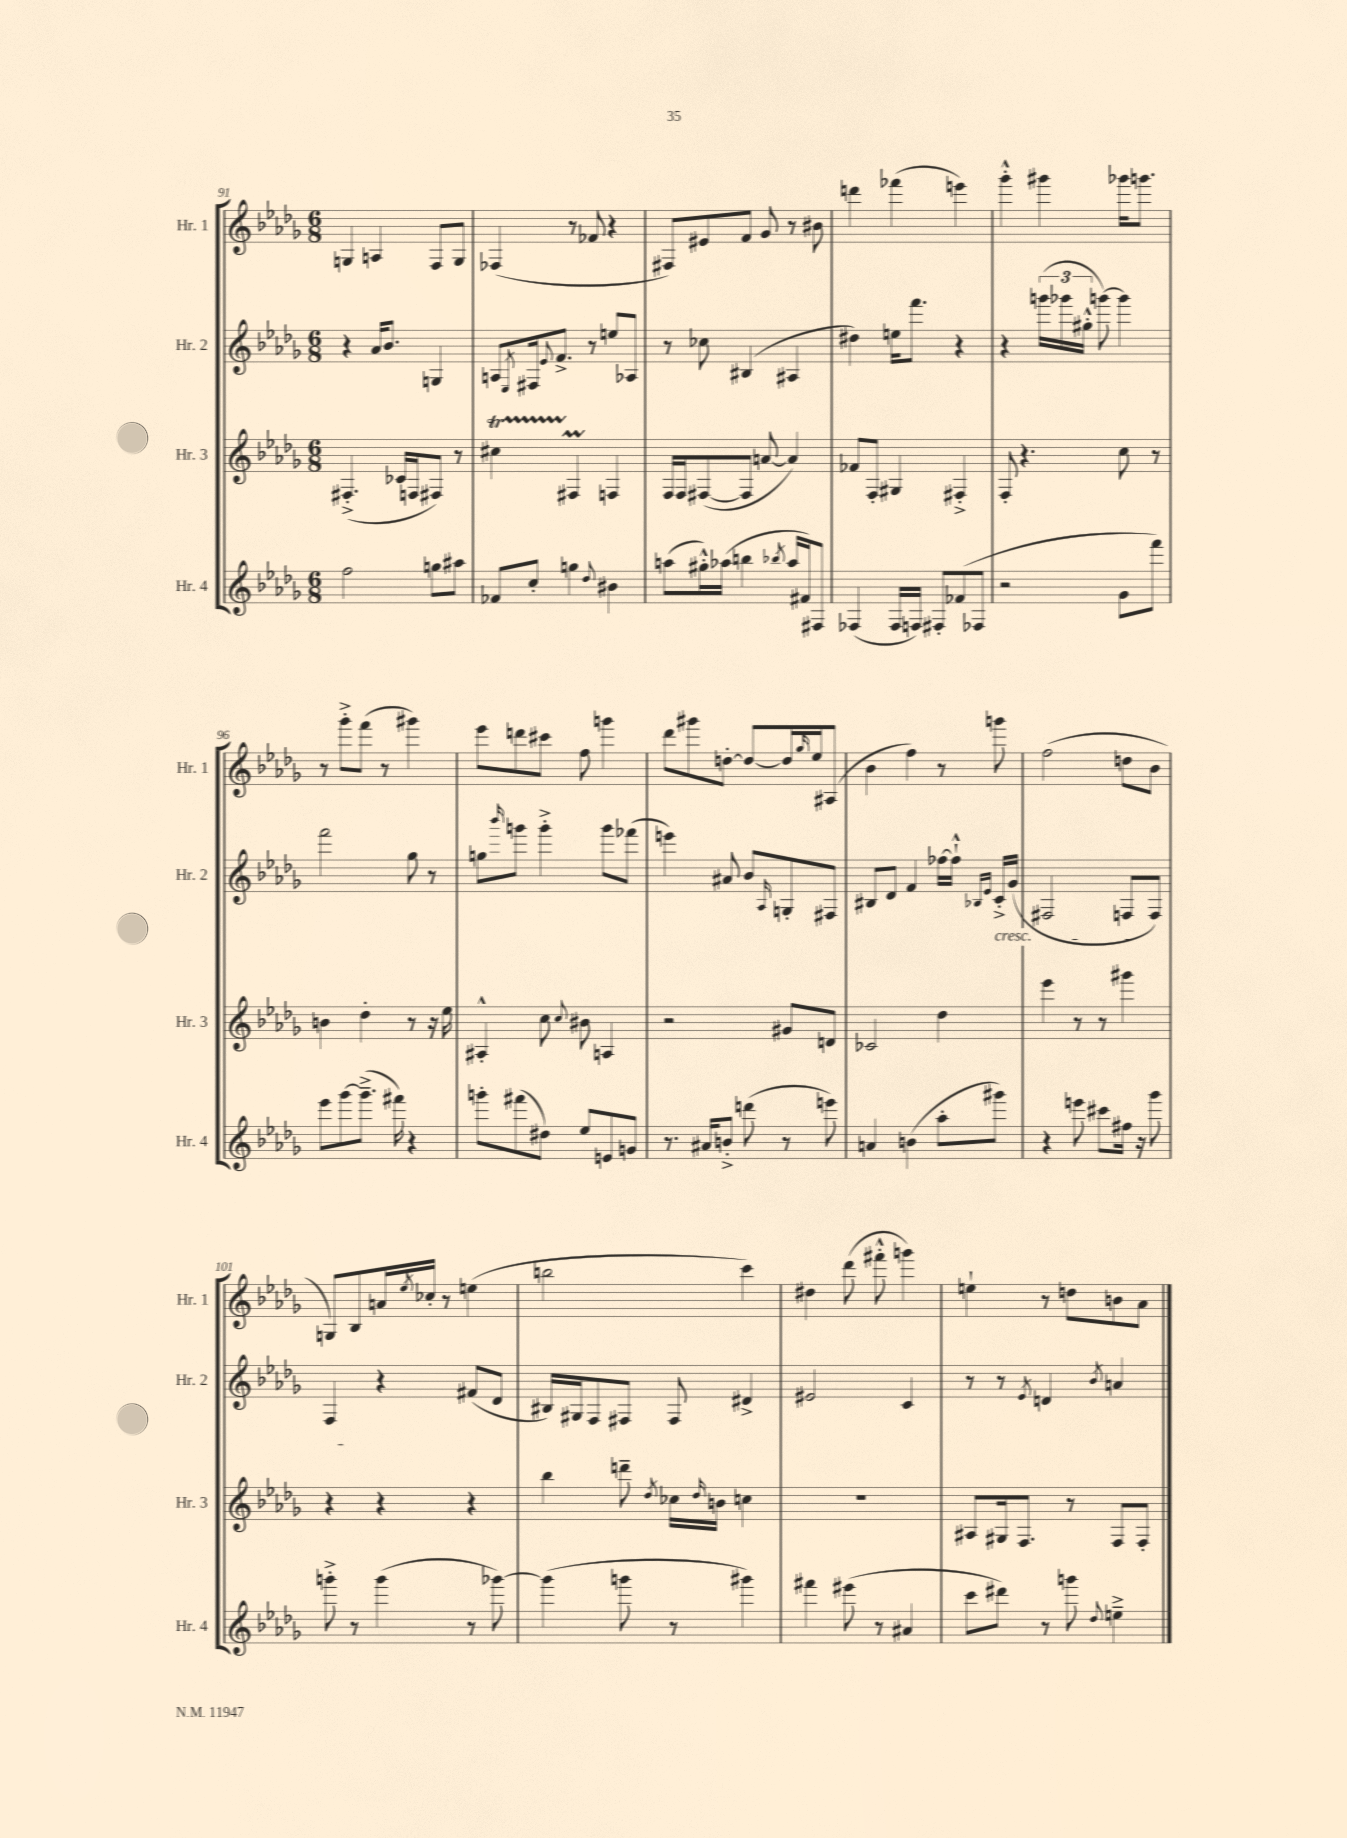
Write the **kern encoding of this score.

**kern	**kern	**kern	**kern
*staff4	*staff3	*staff2	*staff1
*clefG2	*clefG2	*clefG2	*clefG2
*k[b-e-a-d-g-]	*k[b-e-a-d-g-]	*k[b-e-a-d-g-]	*k[b-e-a-d-g-]
*M6/8	*M6/8	*M6/8	*M6/8
2ff\	(4.F#'^/	4r	4G/
.	.	16a-/LK	4A/
.	.	8.b-/J	.
.	16c-/LL	.	.
.	16F/J	.	.
8gg\L	8F#/J)	4G/	8F/L
8aa#\J	8r	.	8G/J
=	=	=	=
8f-/L	4cc#\	8A/L	(4F-/
.	.	8qE-/	.
8cc'/J	.	16F#/k	.
.	.	8qqe-/	.
.	.	8.f^/J	.
4gg\	4F#/	.	8r
.	.	8r	8f-/
8qqdd-/	.	.	.
4b#\	4F/	8ee/L	4r
.	.	8A-/J	.
=	=	=	=
(8aa\L	16F/LL	8r	8F#/L)
.	16F/J	.	.
16gg#'^^\L)	([8F#/	8cc-\	8e#/
(16aa-\JJ	.	.	.
4bb\	8F#/]J	(4B#/	8f/J
.	[8a/	.	8g-/
8qbb-/	.	.	.
16aa-/LL	4a/])	4A#/	8r
16f#/J)	.	.	.
8F#/J	.	.	8b#\
=	=	=	=
(4F-/	8f-/L	4dd#\)	4ddd\
.	8F'/J	.	.
16F-/LL	4G#/	16ee\LK	(4fff-\
16F/JJ)	.	8.fff\J	.
8F#'/L	.	.	.
(8f-/	4F#'^/	4r	4eee\)
8F-/J	.	.	.
=	=	=	=
2r	8F'/	4r	4ggg-'^^\
.	4.r	.	.
.	.	(24ggg\LL	4ggg#\
.	.	24ggg-\	.
.	.	24gg#'^^\JJ	.
.	.	[8ggg\)	.
8g-\L	8cc\	4ggg\]	16ggg-\LK
.	.	.	8.ggg\J
8fff\J)	8r	.	.
=	=	=	=
8eee-\L	4b\	2fff\	8r
[8ggg-\	.	.	8ggg-'^\L
(8.ggg-~^\]J	4dd-'\	.	(8fff\J
.	.	.	8r
16fff#\)	.	.	.
4r	8r	8gg-\	4ggg#\)
.	16r	8r	.
.	16ee-\	.	.
=	=	=	=
8ggg'\L	4A#'^^/	8gg\L	8eee-\L
.	.	16qqbbb-/	.
(8fff#\	.	8ggg\J	8ddd\
8dd#\J)	8cc\	4ggg'^\	8ccc#\J
.	8qqcc/	.	.
8ee-/L	8b#\	.	8ff\
8e/	4A/	8ggg\L	4ggg\
8g/J	.	(8fff-\J	.
=	=	=	=
8.r	2r	4eee\)	8ddd-\L
.	.	.	8ggg#\
16a#/LK	.	.	.
8b'^/J	.	8a#/	[8dd'\J
(8ddd\	.	8b-/L	8dd/_L
.	.	16qqA-/	.
8r	8g#/L	8G'/	16dd/]L
.	.	.	16qqgg-/
.	.	.	16ee-/J
8eee\)	8d/J	8F#/J	(8A#/J
=	=	=	=
4a/	2c-/	8B#/L	4b-\
.	.	8d-/J	.
(4b\	.	4f/	4ff\)
8aa-'\L	4dd-\	[16ff-\LL	8r
.	.	16ff-`^^\]JJ	.
.	.	16qqB-/LL	.
.	.	16qqe-/JJ	.
8ggg#\J)	.	16c'^/LL	8ggg\
.	.	(16g-/JJ	.
=	=	=	=
4r	4eee-\	2F#/	(2ff\
8eee\	8r	.	.
8ccc#\L	8r	.	.
16ff#\Jk	4ggg#\	8F/L	8dd\L
16r	.	.	.
8ggg-\	.	8F/J)	8b-\J
=	=	=	=
8ggg'^\	4r	4F/	8G/L)
8r	.	.	8B-/
(4ggg\	4r	4r	16a/L
.	.	.	8qee-/
.	.	.	16cc-'/JJ
.	.	.	8r
8r	4r	(8f#/L	(4ee\
[8ggg-\)	.	8d-/J	.
=	=	=	=
(4ggg-\]	4bb-\	16B#/LL)	2bb\
.	.	16G#/J	.
.	.	8F/	.
8ggg\	8ddd~\	8F#/J	.
.	8qdd-/	.	.
8r	16cc-\LL	8F#/	.
.	16qqdd-/	.	.
.	16b\JJ	.	.
4ggg#\)	4cc\	4d#^/	4ccc\)
=	=	=	=
4fff#\	2.r	2e#/	4dd#\
(8eee#\	.	.	(8ddd-\
8r	.	.	8fff#'^^\
4a#/	.	4c/	4ggg\)
=	=	=	=
8ccc\L	8A#/L	8r	4ee`\
8ddd#\J)	16G#/k	8r	.
.	8.F/J	.	.
.	.	8qe-/	.
8r	.	4d/	8r
8ggg\	8r	.	8dd\L
8qqdd-/	.	8qb-/	.
4ee~^\	8F/L	4a/	8b\
.	8F'/J	.	8a-\J
==	==	==	==
*-	*-	*-	*-
